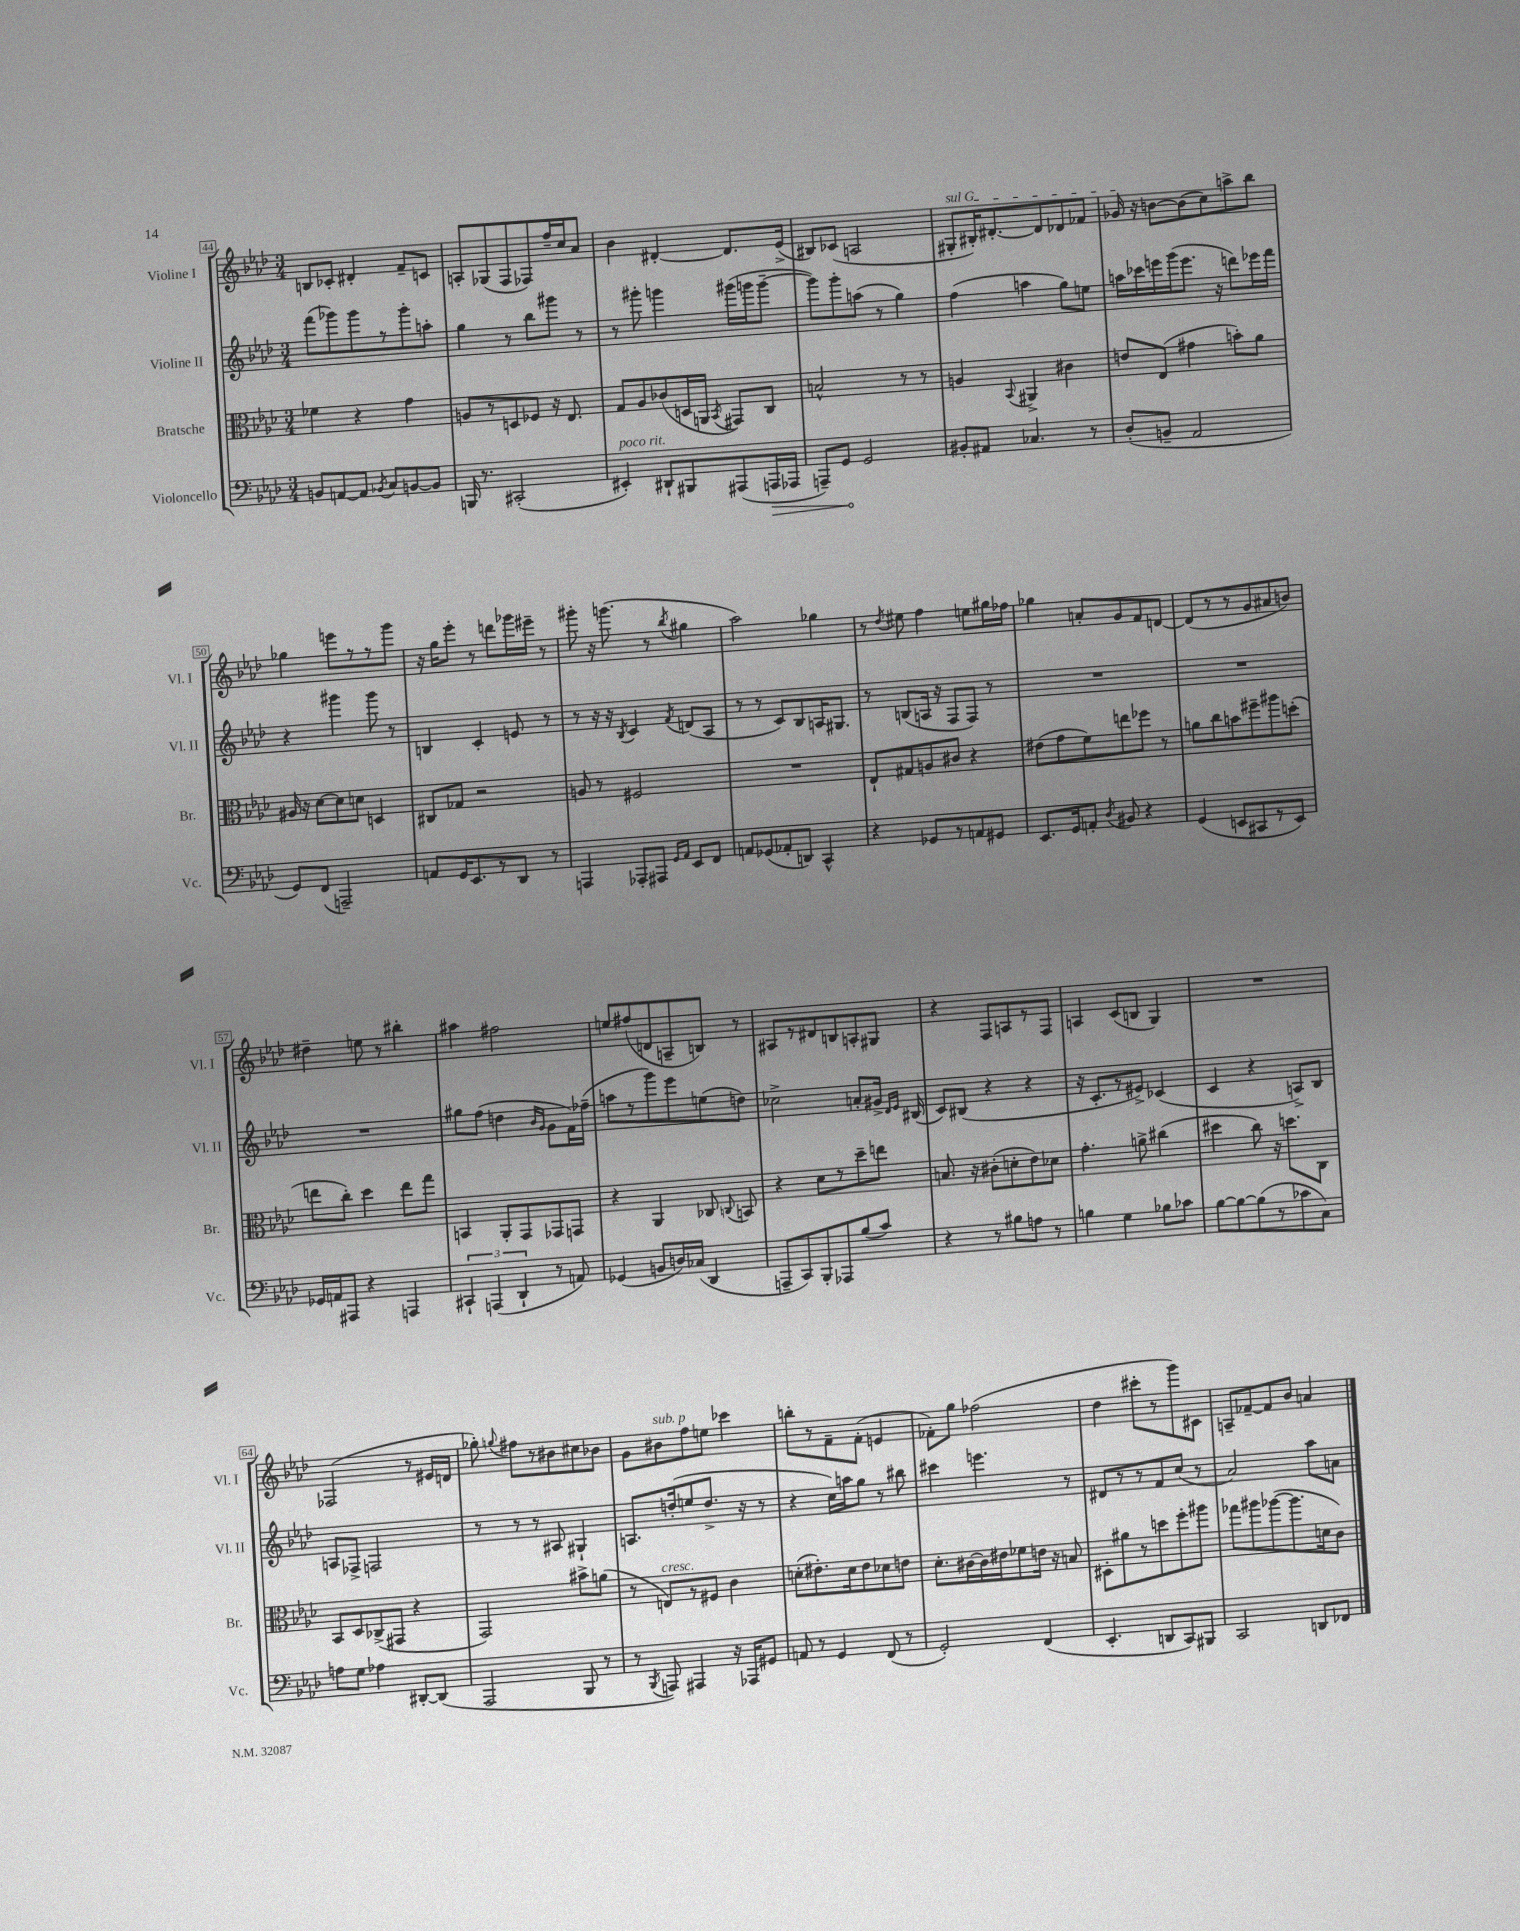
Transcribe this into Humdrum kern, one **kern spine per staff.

**kern	**kern	**kern	**kern
*staff4	*staff3	*staff2	*staff1
*clefF4	*clefC3	*clefG2	*clefG2
*k[b-e-a-d-]	*k[b-e-a-d-]	*k[b-e-a-d-]	*k[b-e-a-d-]
*M3/4	*M3/4	*M3/4	*M3/4
8BB	4f-	(8fff	8B
[8AA	.	8ggg-)	8c-'
8AA]	4r	8ggg-	4d#'
8qBB-	.	.	.
8C	.	8r	.
[8BB	4g	8ggg-'	8f~
8BB]	.	8aa'	8c
=	=	=	=
16BBB	8A	4gg	8A'
8.r	.	.	.
.	8r	.	(8G-
(2CC#'	8D	8r	8F
.	8F-	8bb-	8F-)
.	16r	8ggg#	16ff~
.	8.E-	.	16cc
.	.	8r	8a-
=	=	=	=
4EE#')	8G	8r	4b-
.	8A-	8ggg#'	.
8DD#`	(8c-	4ggg	[4d#'
8BBB#	16D	.	.
.	16AA	.	.
.	8qBB-	.	.
(8AAA#	8GG#)	(16ggg#	8.d#]
.	.	16ggg	.
16AAA	8C	[8ggg~	.
16AAA-	.	.	(16e-^
=	=	=	=
8AAA~)	2B^^	8ggg])	8B#)
8GG	.	8ggg'	(8c-
2GG	.	(8aa	2A
.	.	8r	.
.	8r	4gg)	.
.	8r	.	.
=	=	=	=
8BB#'	4A	(4ff	8G#'
8AA#	.	.	16B#')
.	.	.	[8.d#'
.	8qqBB-	.	.
4.C-	4AA#^	4aa	.
.	.	.	8d#]
.	4c#	8gg)	8d-
8r	.	8ee	8f-
=	=	=	=
(8D-'	8e	16aa	16g-
.	.	16ccc-	16r
8BB~	(8E-	16eee	[8b
.	.	(16ggg	.
2AA-	4g#	8.eee	(8b]
.	.	.	8cc)
.	.	16r	.
.	8b')	8ddd)	8aa^
.	8a-	16eee-	8bb-
.	.	16fff	.
=	=	=	=
8GG)	16A#	4r	4gg-
.	16r	.	.
(8FF	[8d-	.	.
2AAA~)	8d-]	4ggg#	8eee
.	8d	.	8r
.	4D	8ggg#	8r
.	.	8r	8ggg
=	=	=	=
8AA	8C#	4B	16r
.	.	.	16gg
16GG	8G-	.	8eee-'
8.EE-	.	.	.
.	2r	4c'	8r
8r	.	.	8ddd
8DD-	.	8e	16ggg-
.	.	.	16eee#~
8r	.	8r	8r
=	=	=	=
4AAA	8A	8r	8ggg#'
.	8r	16r	16r
.	.	16r	(8.ggg
.	.	8qB-	.
8AAA-'	2F#	4c	.
8AAA#	.	.	8r
16qqGG	.	.	.
16qqAA-	.	8qf	8qbb-
8EE-	.	(8d	4gg#
8FF	.	8A-	.
=	=	=	=
8AA	2.r	8r	2aa-)
(8GG-	.	8r	.
8AA-'	.	8c)	.
8DD)	.	8B-	.
4CC^^	.	16A	4gg-
.	.	8.G#	.
=	=	=	=
4r	8E-`	8r	8r
.	.	.	8qdd-
.	8G#	(8B	8ee#
8GG-	8A	16A	4ff
.	.	16r	.
8r	8c#	8F	.
8AA	4r	8F)	8ee
8GG#	.	8r	16gg#
.	.	.	16ff-
=	=	=	=
8.EE-	(8e#	2.r	4gg-
.	8g	.	.
16GG	.	.	.
8AA'	8f)	.	8a'
8qD-	.	.	.
8BB#	8ee	.	8g
4r	8ff-	.	8f
.	8r	.	[8d
=	=	=	=
(4GG	8a	2.r	(8d]
.	8cc	.	8r
8EE	8b	.	8r
8CC#	8ff#~	.	8g
8r	8aa#	.	8a#
8EE)	(8dd'	.	8b)
=	=	=	=
16GG-	8ee	2.r	4dd#~
16AA	.	.	.
8AAA#	8cc')	.	.
4r	4dd-	.	8ee
.	.	.	8r
4AAA	8ee	.	4bb#'
.	8gg	.	.
=	=	=	=
6CC#`	4BB	8gg#	4aa#
.	.	(8ff	.
(6AAA	.	.	.
.	8AA-'	4dd	2ff#
6DD-`	.	.	.
.	8GG	.	.
.	.	16qqb-	.
.	.	16qqg	.
8r	8GG-	8g	.
8AA)	8GG	16f)	.
.	.	(16ff-~	.
=	=	=	=
(4GG-	4r	8aa	8ee
.	.	8r	(8ff#
8BB	4AA-	8ggg)	8d
16D)	.	8eee-	8A~
(16C-	.	.	.
4DD-	8C-	(8ee	8B)
.	8qqC	.	.
.	8BB	8dd)	8r
=	=	=	=
8AAA~	4r	2cc-^	8A#
8CC)	.	.	8r
8BBB-'	8d-	.	8d#
8AAA-	8r	.	8B
(8B-	8dd-~	8a'	8A'
8c)	8ee	16g#^	8G#
.	.	16qqd-	.
.	.	16qqe-	.
.	.	(16B#	.
=	=	=	=
4r	8.B	8c)	4r
.	.	(8B#	.
.	16r	.	.
8r	(8c#'	4r	8F
8B#	8d'	.	8A
8A	8e-)	4r	8r
8r	8d-	.	8F
=	=	=	=
4B	4.g'	16r	4A
.	.	8.c'	.
4G	.	8r	(8c
.	8a^	8e#^)	8B
8B-	(4cc#	(4c-	4G)
8c-	.	.	.
=	=	=	=
[8B-	4dd#	4c	2.r
8B-_	.	.	.
(8B-]	8cc)	4r	.
8r	16r	.	.
.	8.dd	.	.
8c-	.	8A^)	.
8C)	8C	8B-	.
=	=	=	=
8A	8BB-	8A	(2F-
8G	8D-	8F-^	.
4A-	(8C-^	2F	.
.	8GG#	.	.
[8DD#'	4r	.	8r
(8DD#]	.	.	16e#
.	.	.	16d
=	=	=	=
2AAA-	2GG)	8r	8gg-')
.	.	.	8qqgg
.	.	8r	8ff#
.	.	8r	8r
.	.	8A#	8b#
8BBB-	8b#^	4G#`	8cc#
8r	(8a	.	8b-
=	=	=	=
8r	8r	8.A	8g
8qBBB-	.	.	.
8AAA)	8E)	.	8b#
.	.	(16dd'	.
4AAA#	8r	8ee	8ff
.	8F#	8.dd^	8ee
16r	4c	.	4ccc-
16AAA-	.	16r	.
8GG#	.	8r	.
=	=	=	=
8AA	(8d'	4r	8bb'
8r	8.e#')	.	8r
4GG	.	16cc)	8f~
.	16d	16aa	.
.	8e#	8gg	(8f'
(8FF	8d-	8r	4e
8r	8e	8bb#	.
=	=	=	=
2GG')	8.d-'	4ccc#	8f-')
.	.	.	8gg
.	[16c#	.	.
.	16c#]	4.eee	(2ff-
.	16e#	.	.
.	8f-	.	.
(4FF	16e	.	.
.	16r	.	.
.	8B	8r	.
=	=	=	=
4.EE-'	8D#'	8d#	4dd-
.	8a#	8r	.
.	8r	8r	8ccc#'
8DD	8dd	8f	8r
8CC)	8ff'	(8cc	8ggg)
8BBB#	8aa#	8r	8c#
=	=	=	=
2CC	8gg-	2a-)	8A~
.	8aa#	.	[8f-~
.	([8aa-	.	8f-]
.	8.aa-]	.	8b-
8DD	.	8aa-	4a
.	16d	.	.
8FF-	8c)	8a	.
==	==	==	==
*-	*-	*-	*-
